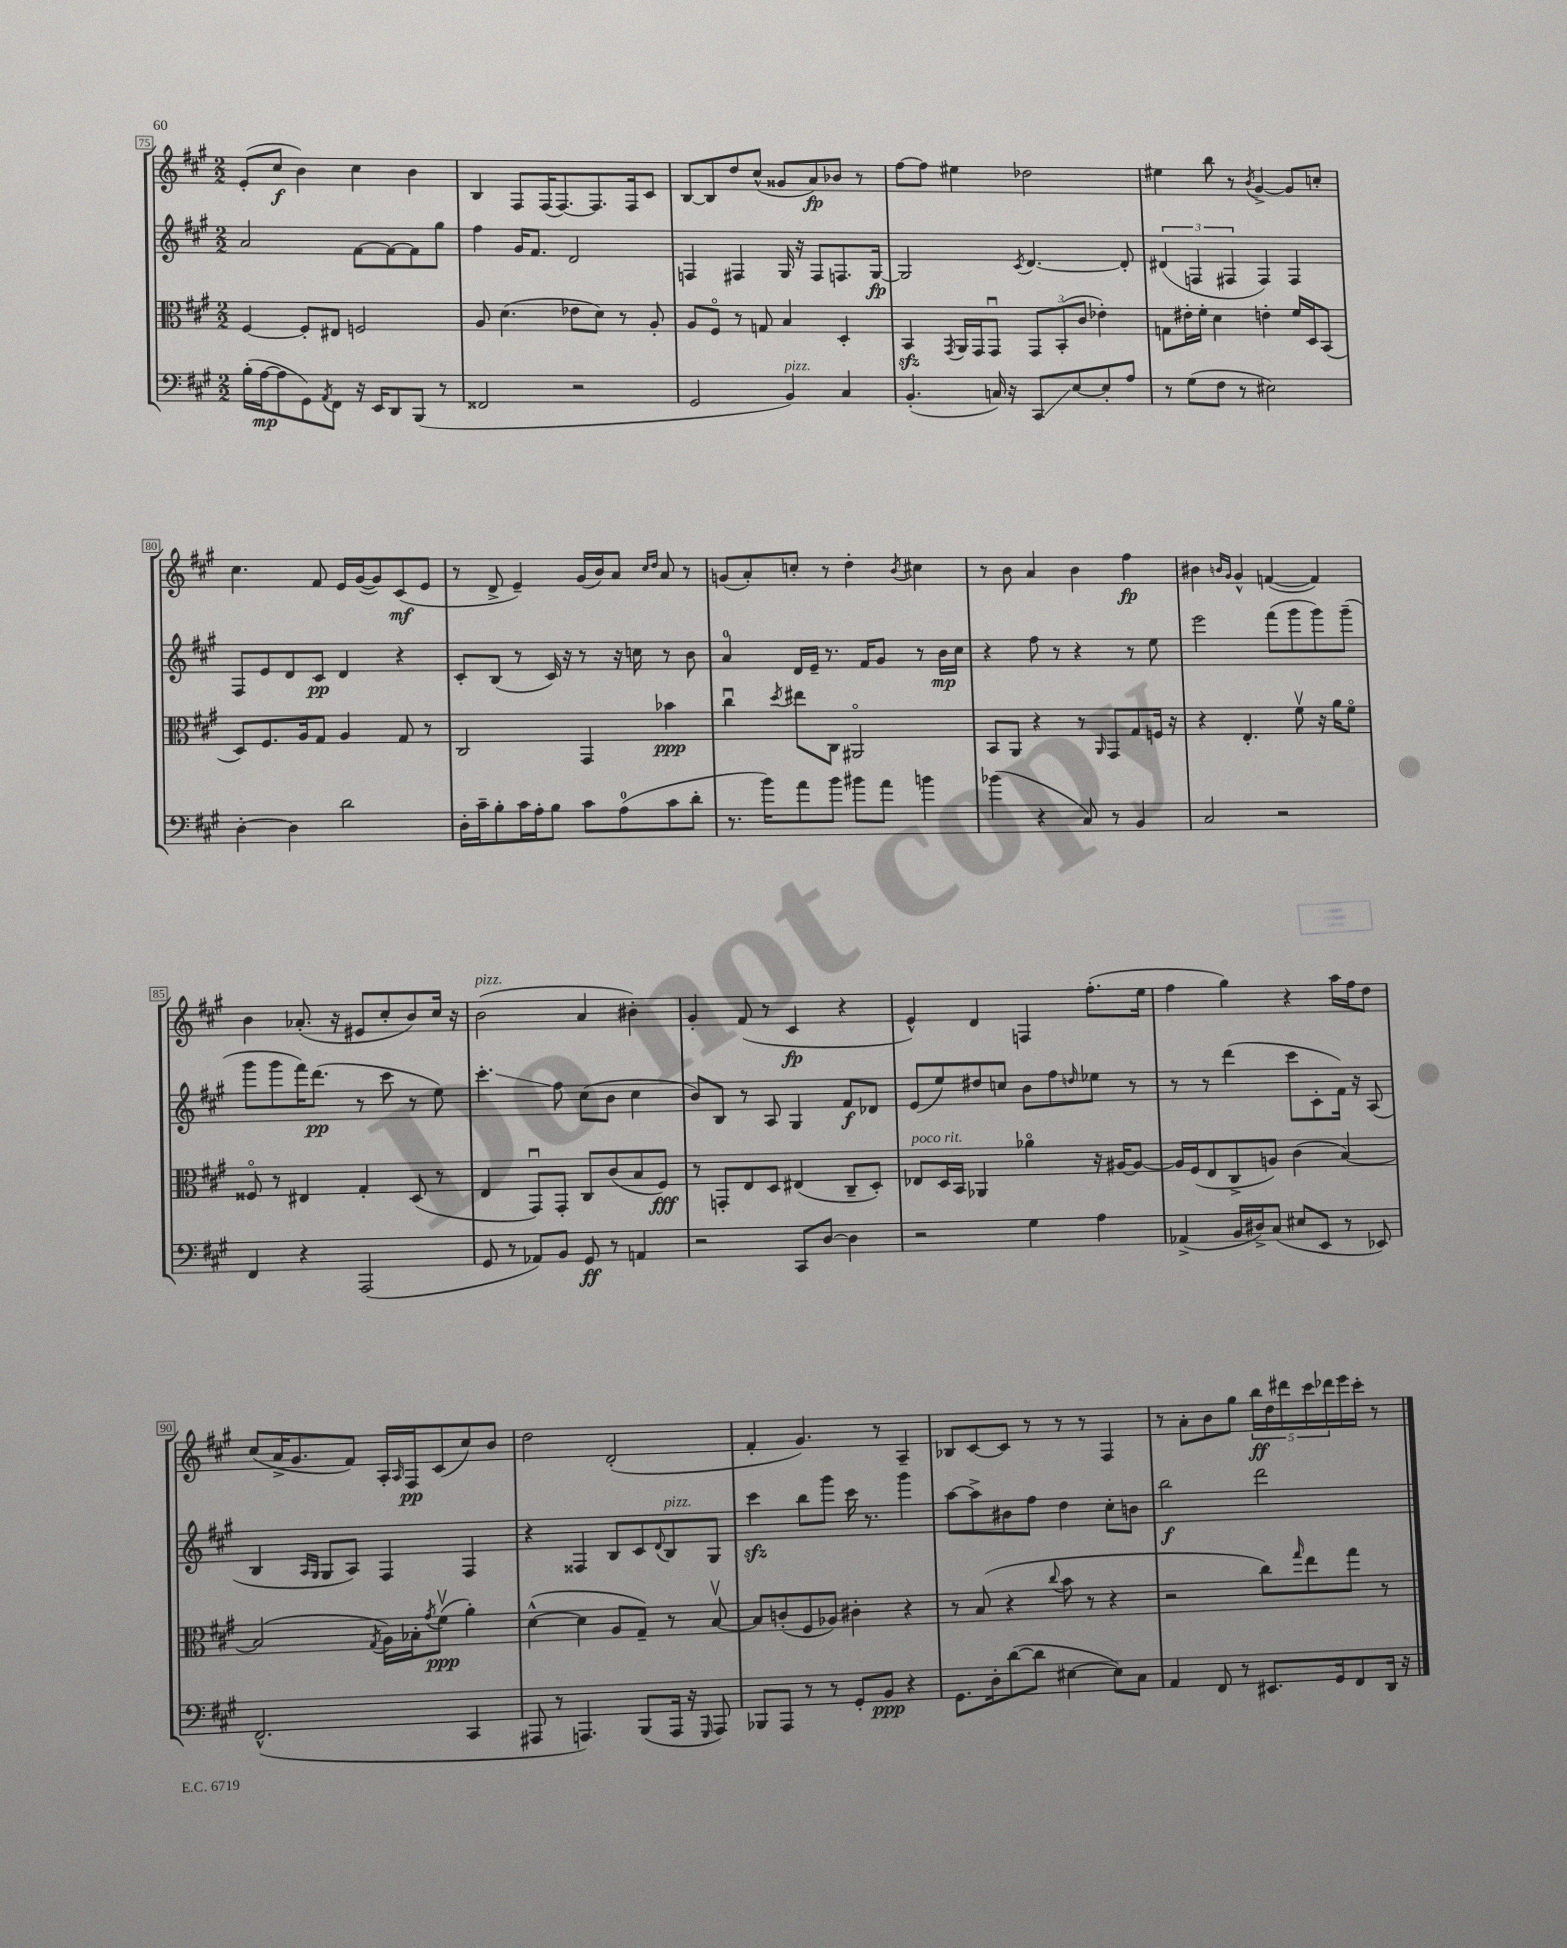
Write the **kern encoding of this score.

**kern	**kern	**kern	**kern
*staff4	*staff3	*staff2	*staff1
*clefF4	*clefC3	*clefG2	*clefG2
*k[f#c#g#]	*k[f#c#g#]	*k[f#c#g#]	*k[f#c#g#]
*M2/2	*M2/2	*M2/2	*M2/2
(16B'	[4F#	2a	(8e'
[16A	.	.	.
8A]	.	.	8cc#
8GG#)	8F#']	.	4b)
8qAA	.	.	.
8FF#	8E#	.	.
16r	2F	[8f#	4cc#
16EE	.	.	.
8DD	.	8f#_	.
(8BBB	.	8f#]	4b
8r	.	8gg#	.
=	=	=	=
2FF##	8A	4ff#	4B
.	(4.d	.	.
.	.	16g#	8F#
.	.	8.f#	.
.	.	.	(16F#
.	.	.	[8.F#)
2r	8e-	2d	.
.	8d)	.	8.F#]
.	8r	.	.
.	.	.	16F#
.	8A'	.	8c#
=	=	=	=
2GG#	8A	4F	[8B
.	8F#o	.	8B]
.	8r	4F#	8dd
.	8G	.	(8cc#^^
4BB)	4B	16G#	8g##
.	.	16r	.
.	.	8F#	8a)
4C#	4D'	8.F	8b-
.	.	.	8r
.	.	[16G#	.
=	=	=	=
(4.BB'	4BB	2G#]	[8ff#
.	.	.	8ff#]
.	8qGG#	.	.
.	16AA	.	4ee#
.	16GG#	.	.
16C)	8GG#u	.	.
16r	.	.	.
.	.	8qc#	.
8CC#	12GG#	[4.d	2dd-
.	(12BB'	.	.
[8E	.	.	.
.	12c#	.	.
8E']	4e-')	.	.
8A	.	8d']	.
=	=	=	=
8r	8G	(6d#	4ee#
(8G#	16e#'	.	.
.	.	6F	.
.	16f#'	.	.
8F#	4d	.	8bb
.	.	6F#	.
8r	.	.	8r
.	.	.	8qb
2E#)	4e'	4F#)	[4g#^
.	16f#	4F#	8g#]
.	16D	.	.
.	(8BB	.	8cc'
=	=	=	=
[4D'	8D)	8F#	4.cc#
.	8.F#	8e	.
4D]	.	8d	.
.	16A	.	.
.	8G#	8c#	8f#
2d	4A	4d	16e
.	.	.	([16g#
.	.	.	8g#])
.	8G#	4r	(8c#
.	8r	.	8e
=	=	=	=
16D'	2C#	8c#'	8r
16c#~	.	.	.
8B'	.	(8B	8d^
16c#	.	8r	4e~)
16A'	.	.	.
8B	.	16c#)	.
.	.	16r	.
8c#	4GG#	8r	(16g#
.	.	.	16b)
(8A	.	16r	8a
.	.	16cc	.
.	.	.	16qqcc#
.	.	.	16qqdd
8c#	4b-	8r	8a
8d'	.	8b	8r
=	=	=	=
8.r	4cc#u	4a	(8g
.	.	.	8a')
16b)	.	.	.
.	8qdd	.	.
8a	8ee#	16d	8cc'
.	.	16e~	.
8b	8C#	8.r	8r
8b#	2AA#o	.	4dd'
.	.	16f#	.
8a	.	8g#	.
.	.	.	8qb
4b	.	8r	4cc#
.	.	16b	.
.	.	16cc#	.
=	=	=	=
(4b-	8BB	4r	8r
.	8AA	.	8b
4r	4r	8ff#	4a
.	.	8r	.
8C#)	8r	4r	4b
.	16qqAA	.	.
8r	8GG#	.	.
4BB	8G#	8r	4ff#
.	16F	8ee	.
.	16r	.	.
=	=	=	=
2C#	4r	2eee	4b#
.	.	.	16qqb
.	.	.	16qqg#
.	4.E'	.	4g#^^
2r	.	(8fff#	([4f
.	8f#v	8ggg#	.
.	16r	8ggg#)	4f])
.	16a	.	.
.	8f#o	(8ggg#~	.
=	=	=	=
4FF#	8F##o	8ggg#	4b
.	8r	8ggg#	.
4r	4E#	16fff#)	(8.a-'
.	.	(8.ddd	.
.	.	.	16r
(2AAA	4G#'	8r	8e#
.	.	8ccc#	8cc#'
.	(8D	8r	8b)
.	8r	8ee)	16cc#
.	.	.	16r
=	=	=	=
8GG#	4E	4.ccc#'	(2b
8r	.	.	.
8AA-)	8GG#u)	.	.
8BB	8GG#'	8ff#	.
8GG#	8C#	(8cc#	4a
8r	(8c#	8b	.
4AA	8B	4cc#	4b#')
.	8F#)	.	.
=	=	=	=
2r	8r	8b)	4g#'
.	8GG'	8B	.
.	8E	8r	(8f#
.	8D	8A	8r
8CC#	(4E#	4G#	4c#
[8D	.	.	.
4D]	8C#~	8f#	4r
.	8D')	8d-	.
=	=	=	=
2r	8E-	(8e	4e^^)
.	16D	8ee)	.
.	16BB	.	.
.	4AA-	8dd#	4d
.	.	8cc	.
4G#	4a-o	8b	4F
.	.	8ff#	.
.	.	16qqdd	.
4A	16r	8ee-	(8.ff#'
.	[16A#	.	.
.	8A#_	8r	.
.	.	.	16ee
=	=	=	=
(4AA-^	16A#]	8r	4ff#
.	(16F#	.	.
.	8E	8r	.
16BB	8C#^	(4ddd	4gg#)
16D#^)	.	.	.
(8C#	8A)	.	.
8E#	(4c#	8ccc#	4r
8EE	.	8c#'	.
8r	[4B)	16f#)	16aa
.	.	16r	16ff#
8EE-)	.	(8A	8dd
=	=	=	=
(2.FF#^^	(2B]	4B	(8cc#
.	.	.	16a^
.	.	.	8.g#
.	.	16qqA	.
.	.	16qqG#	.
.	.	8G#	.
.	.	8A)	8f#)
.	8qG#	.	.
.	16A)	4F#	16A'
.	.	.	16qqA
.	16B-'	.	16F#
.	8qg#	.	.
.	(8f#v	.	(8c#
4CC#	4a')	4F#	8cc#)
.	.	.	8b
=	=	=	=
8AAA#	([4d^^	4r	2dd
8r	.	.	.
4.AAA)	4d]	4F##	.
.	8A	8B	(2d'
(8BBB	8G#~)	8c#	.
.	.	8qqd	.
16AAA	8r	8B	.
16r	.	.	.
16qqGGG#	.	.	.
8AAA)	[8Bv	8G#	.
=	=	=	=
8BBB-	8B]	4ccc#	4f#'
8AAA	(8c'	.	.
8r	8F#	8bb	4.g#)
8r	8A-)	8ggg#	.
8GG#'	4c#'	16ccc#	.
.	.	8.r	.
8BB	.	.	8r
4r	4r	4ggg#	4A~
=	=	=	=
8.GG#	8r	[8aa	8B-
.	(8B	8aa^]	[8c#
16D'	.	.	.
([8d	4r	8b#	8c#]
8d]	.	8ff#	8r
.	8qqcc#	.	.
[4E#	8b	4dd	8r
.	8r	.	8r
8E#])	4r	8cc#'	4F#
8C#	.	8b	.
=	=	=	=
4AA	2r	2bb	8r
.	.	.	8a'
8FF#	.	.	8b
8r	.	.	8gg#
8.EE#	8cc#)	2ddd	20bb
.	.	.	20dd
.	.	.	20ddd#
.	16qqgg#	.	.
.	8ee	.	.
.	.	.	20ccc#
16GG#	.	.	.
.	.	.	20ddd-
8FF#	8gg#	.	16eee
.	.	.	16ccc#'
16DD	8r	.	8r
16r	.	.	.
==	==	==	==
*-	*-	*-	*-
